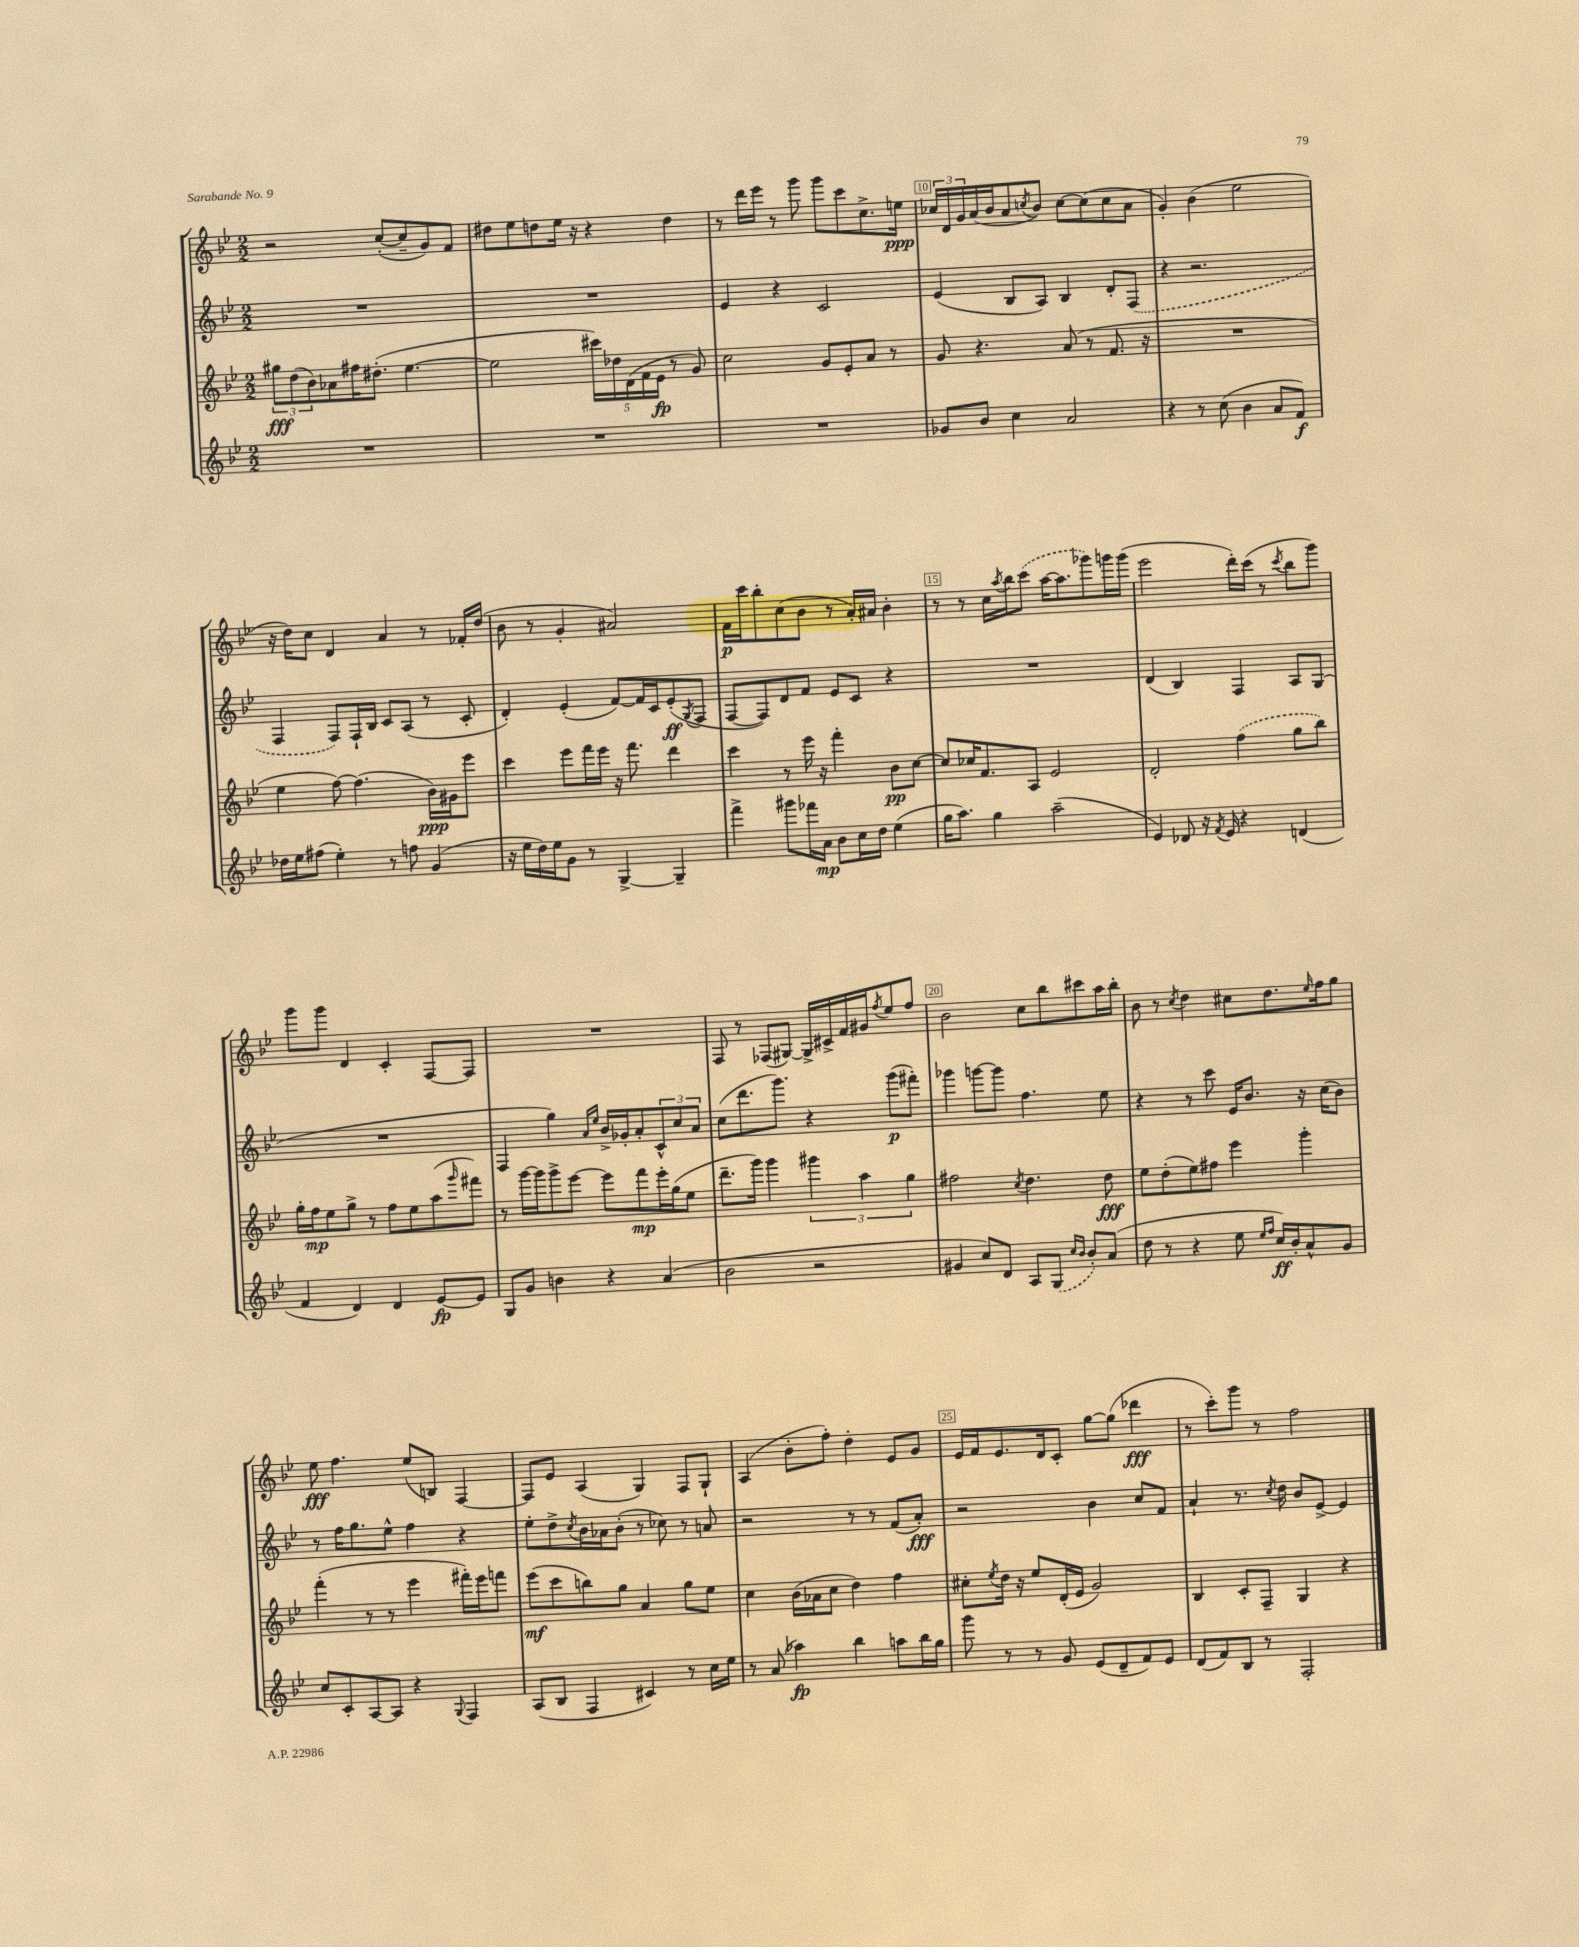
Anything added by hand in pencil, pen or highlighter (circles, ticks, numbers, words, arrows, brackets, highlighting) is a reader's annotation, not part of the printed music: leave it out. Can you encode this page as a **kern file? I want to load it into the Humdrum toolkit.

**kern	**kern	**kern	**kern
*staff4	*staff3	*staff2	*staff1
*clefG2	*clefG2	*clefG2	*clefG2
*k[b-e-]	*k[b-e-]	*k[b-e-]	*k[b-e-]
*M2/2	*M2/2	*M2/2	*M2/2
1r	12gg#	1r	2r
.	(12dd	.	.
.	12b-)	.	.
.	8a-	.	.
.	16ff#	.	.
.	(8.dd#'	.	.
.	.	.	([8cc'
.	[4.ee-	.	8cc~]
.	.	.	8g)
.	.	.	8f
=	=	=	=
1r	2ee-]	1r	8dd#
.	.	.	8ee-
.	.	.	8dd
.	.	.	16ee-
.	.	.	16r
.	20ccc#)	.	4r
.	20dd-	.	.
.	(20d	.	.
.	20f	.	.
.	20e-	.	.
.	8r	.	4dd
.	8g)	.	.
=	=	=	=
1r	2cc	4e-	8r
.	.	.	16ddd
.	.	.	16eee-
.	.	4r	8r
.	.	.	8ggg
.	8g	2c	8ggg
.	8e-'	.	8ccc
.	8a	.	8.cc^
.	8r	.	.
.	.	.	16ee
=	=	=	=
8g-	8g	(4e-	24cc-
.	.	.	24d
.	.	.	24g
8b-	4.r	.	(16a
.	.	.	16b-
4cc	.	8B-	8a
.	.	.	8qcc
.	.	8A)	8b-)
2a	(8a	4B-	[8cc
.	8r	.	(8cc]
.	8.f	8d'	8cc
.	.	(8F	8a
.	16r	.	.
=	=	=	=
4r	1r	4r	4g')
8r	.	2.r	(4b-
(8cc	.	.	.
4b-	.	.	2ee-
8a	.	.	.
8f)	.	.	.
=	=	=	=
16dd-	4ee-	4F	16r
16ee-	.	.	16dd)
(8ff#	.	.	8cc
4ee-')	[8ff)	8F)	4d
.	(4.ff]	16F`	.
.	.	16B-	.
8r	.	8c	4a
8ff	.	(8A	.
(4g	16b-)	8r	8r
.	16g#	.	.
.	8eee-	8c'	16f-'
.	.	.	(16dd
=	=	=	=
16r	4ccc	4d')	8b-
16ee-	.	.	.
16dd)	.	.	8r
16ee-	.	.	.
8g	8eee-	(4e-'	4g'
8r	16fff	.	.
.	16eee-	.	.
[4G^	16r	[8f)	2a#)
.	8.fff	.	.
.	.	16f]	.
.	.	16c	.
4G~]	4ddd	(8e-'	.
.	.	8qG	.
.	.	8F	.
=	=	=	=
4fff^	4ccc	[8F	16f
.	.	.	16ccc
.	.	8F])	8bb-'
8ggg#	8r	8d	(8cc
16fff-	16eee-	8f	8b-
16a	16r	.	.
8b-	4fff'	8e-	8r
16cc	.	8c	16a')
16dd	.	.	16a#
(4ee-	8b-	4r	4b-'
.	[8cc	.	.
=	=	=	=
16gg	8cc]	1r	8r
8.aa)	.	.	.
.	16cc-	.	8r
.	8.f	.	.
4gg	.	.	16cc
.	.	.	8qaa
.	.	.	16bb-
.	8A	.	(8ccc
(2aa~	2e-	.	[16aa
.	.	.	8.aa]
.	.	.	8ggg-)
.	.	.	16ggg
.	.	.	(16ggg
=	=	=	=
4e-)	2d'	(4d	2eee-
8d-	.	4B-)	.
16r	.	.	.
8qf	.	.	.
16e-	.	.	.
4r	(4ff	4F	16ddd')
.	.	.	(16ccc
.	.	.	8r
.	.	.	8qccc
(4d	8gg	8A	8bb-
.	8bb-)	(8G	8ggg)
=	=	=	=
4f	16gg'	1r	8ggg
.	16ff	.	.
.	8ee-	.	8ggg
4d)	8gg^	.	4d
.	8r	.	.
4d	8ff	.	4c'
.	8ee-	.	.
[8e-	(8aa	.	[8F
.	16qqggg	.	.
8e-]	8fff#)	.	8F]
=	=	=	=
8G	8r	4F	1r
8g	[16ggg	.	.
.	16ggg]	.	.
4b	8ggg^	4gg)	.
.	[8eee-	.	.
.	.	16qqa	.
.	.	16qqee-	.
4r	8eee-]	16b-^	.
.	.	16g-'	.
.	8fff	8a'	.
(4a	16eee-'	12c^^	.
.	(16gg	.	.
.	.	12cc	.
.	8ee-	.	.
.	.	12a	.
=	=	=	=
2b-	8.ddd~	(8cc	8F
.	.	8.ddd	8r
.	16ggg)	.	.
.	4ggg	.	(8F-
.	.	8.ggg)	.
.	.	.	[8G#)
2r	6ggg#	4r	16G#^]
.	.	.	16c#^
.	.	.	16f
.	6aa	.	.
.	.	.	16g#
.	.	.	8qff
.	.	(8ggg	8ee-
.	6gg	.	.
.	.	8fff#')	8ff
=	=	=	=
4g#	2ff#	4ggg-	2b-
8cc)	.	[8ggg	.
8d	.	8ggg]	.
.	8qcc	.	.
8A	4.dd	4.ff	8cc
(8G	.	.	8bb-
16qqcc	.	.	.
16qqb-	.	.	.
8b-')	.	.	8ccc#
(8a	8dd	8ee-	16aa
.	.	.	16bb-'
=	=	=	=
8dd	8ee-	4r	8b-
8r	(8dd'	.	8r
.	.	.	8qcc
4r	8ee-)	8r	4dd
.	8ff#	8ccc	.
8ee-	4eee-	16e-	8cc#
.	.	8.b-	.
16qqee-	.	.	.
16qqff	.	.	.
16cc)	.	.	8.dd
16b-'	.	.	.
8a^^	4ggg'	16r	.
.	.	.	16qqee-
.	.	(16cc	16ff
8g	.	8b-)	8gg
=	=	=	=
8cc	(4fff'	8r	8ee-
8c'	.	16ff	4.ff
.	.	8.gg	.
[8A	8r	.	.
8A]	8r	8ee-^^	.
4r	4eee-	4ff	(8ee-
.	.	.	8B)
8qqG	.	.	.
4F	16fff#')	4r	[4F
.	16eee-	.	.
.	8fff	.	.
=	=	=	=
(8A	(8eee-	8ee-'	8F]
8B-	8ccc	8dd^	8e-
.	.	8qcc	.
4F	8bb)	16b-	(4A
.	.	16a-	.
.	8gg	(8b-'	.
4c#)	4a	8r	4G)
.	.	8cc-)	.
8r	8gg	8r	8F
16cc	8ee-	8a	8G`
16ee-	.	.	.
=	=	=	=
8r	4cc	2r	(4A
(8a	.	.	.
4aa-)	(16b-	.	8b-'
.	16a-	.	.
.	8cc	.	8ff')
4bb-	4dd)	8r	4dd'
.	.	8r	.
8aa	4ff	(8f	8e-
16bb-	.	8a')	8g
16gg	.	.	.
=	=	=	=
8ggg	8cc#'	2r	16e-
.	.	.	16f
.	8qee-	.	.
8r	16dd	.	8.e-
.	16r	.	.
8r	8ee-	.	.
.	.	.	16d
8g	(16d'	.	8c'
.	16e-	.	.
(8e-	2g)	4b-	[8gg
8d~	.	.	(8gg]
8f)	.	8cc	4ddd-
8e-	.	8f	.
=	=	=	=
(8d	4B-	4a`	8r
8f)	.	.	8ccc')
8B-	8c'	8.r	8ggg
8r	8F~	.	8r
.	.	8qcc	.
.	.	16dd	.
2F'	4G	8b-	2ff
.	.	[8e-^	.
.	4r	4e-]	.
==	==	==	==
*-	*-	*-	*-
